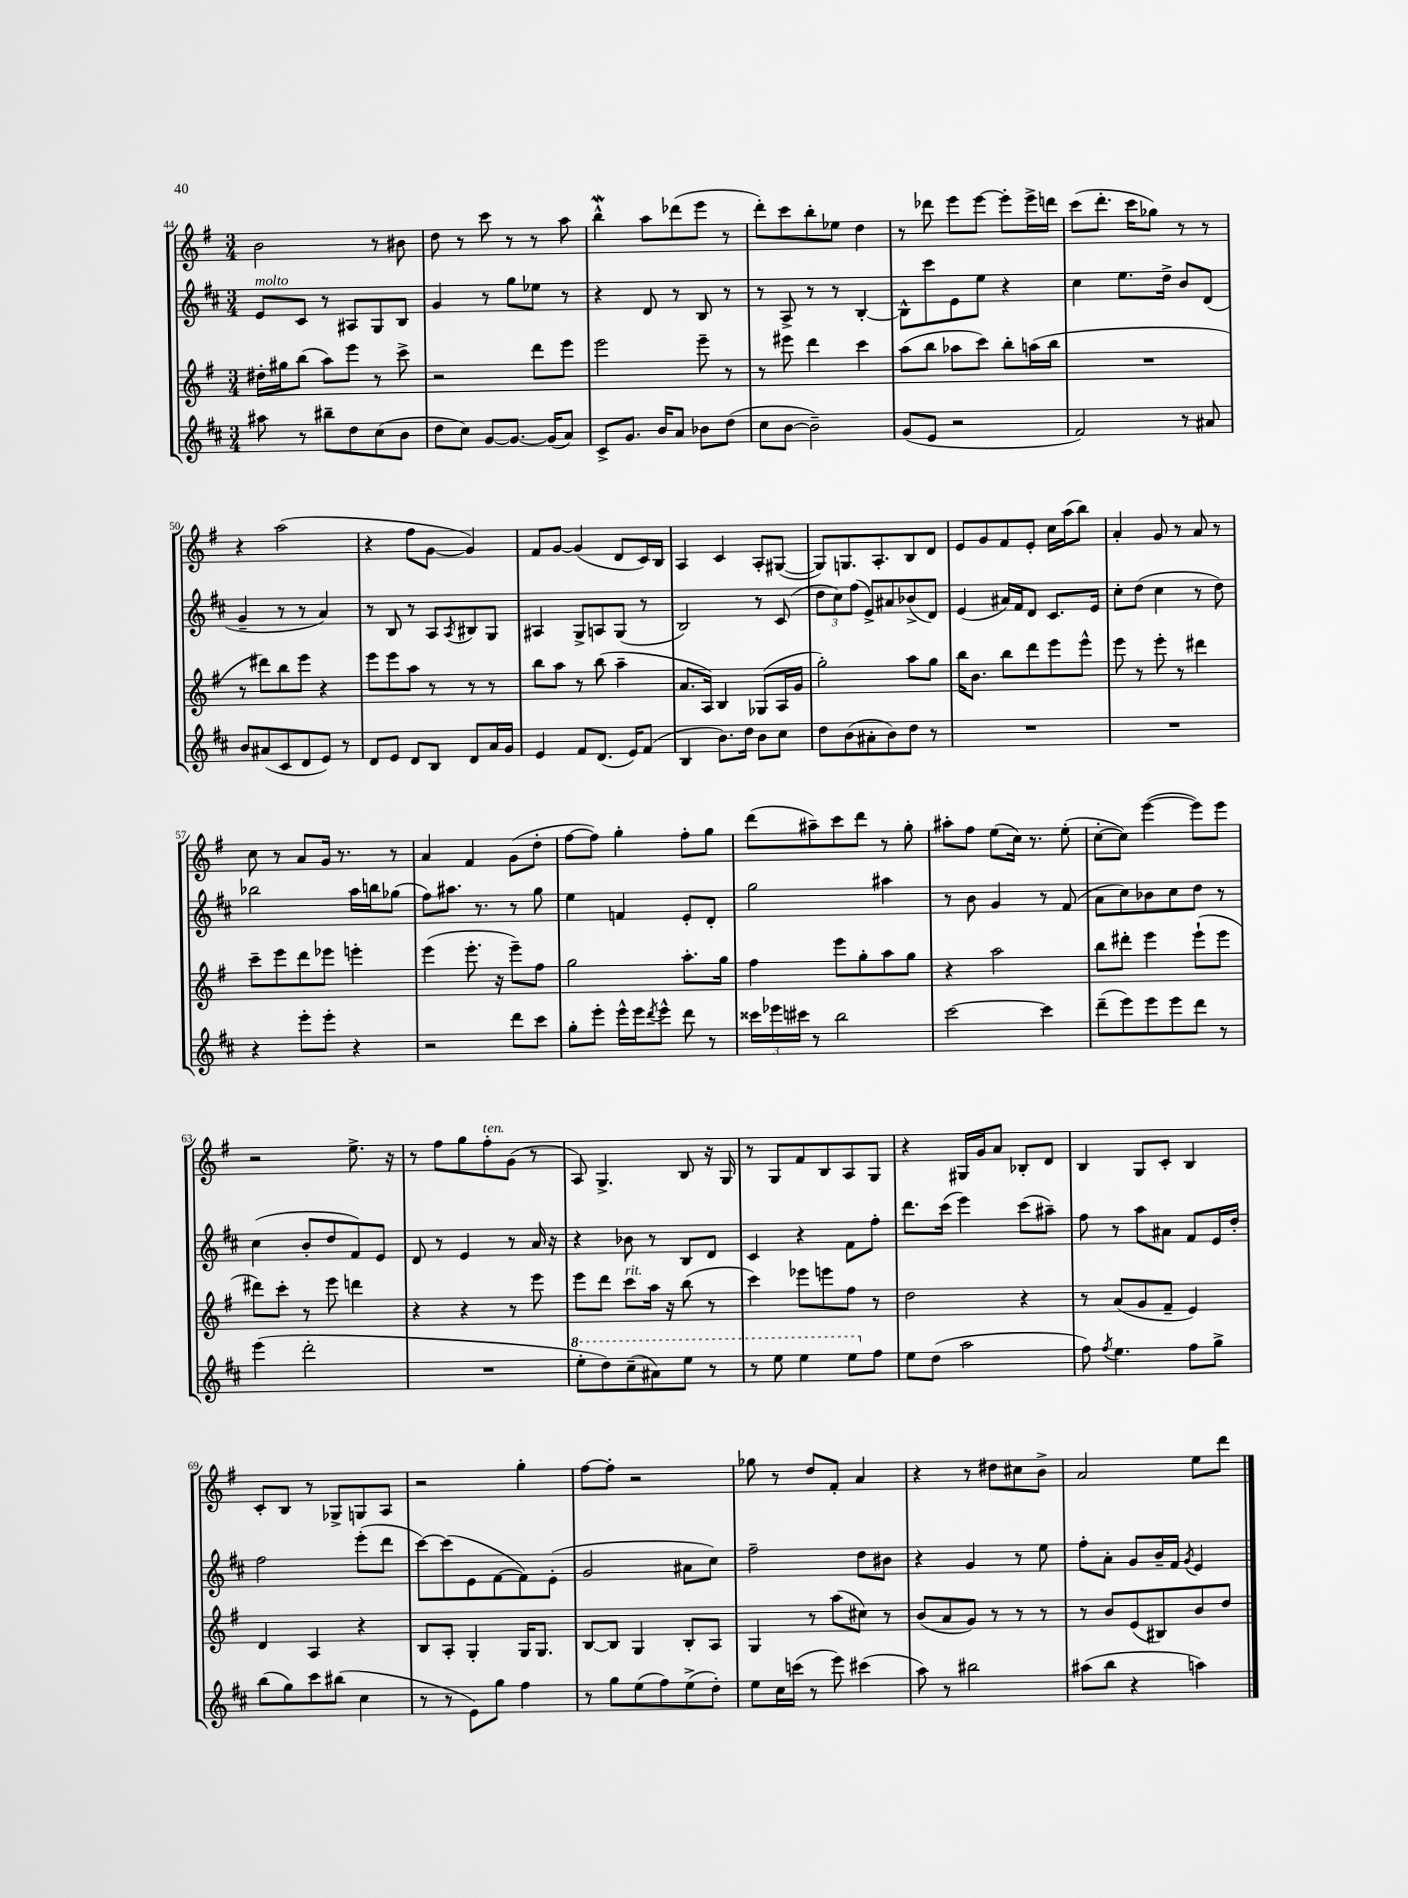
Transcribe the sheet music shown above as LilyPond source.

<<
\new StaffGroup <<
\new Staff = "s0" {
    \clef treble \key g \major \numericTimeSignature \time 3/4
    b'2 r8 bis'8 |
    d''8 r8 c'''8 r8 r8 a''8 |
    b''4-^\mordent a''8 des'''8( e'''8 r8 |
    d'''8-.) c'''8 b''8-. ees''8 d''4 |
    r8 des'''8 e'''8 e'''8~ e'''8-. e'''16-> d'''16 |
    c'''8( d'''8.-. c'''16 ges''8) r8 r8 |
    r4 a''2( |
    r4 fis''8 g'8~ g'4) |
    fis'8 g'8~ g'4( d'8 c'16) b16 |
    a4 c'4 a8-. gis8~( |
    gis8) g8. a8.-. b8 d'8 |
    e'8 g'8 fis'8 e'8-. c''16 a''16( b''8) |
    a'4-. g'8 r8 a'8 r8 |
    c''8 r8 a'8 g'16 r8. r8 |
    a'4 fis'4 g'8( d''8-. |
    fis''8~ fis''8) g''4-. fis''8-. g''8 |
    d'''8( ais''8--) c'''8 d'''8 r8 g''8-. |
    ais''8-. fis''8 e''8( c''16) r8. e''8-.( |
    c''8~-. c''8) e'''4~( e'''8) e'''8 |
    r2 e''8.-> r16 |
    r8 fis''8 g''8 fis''8-.^\markup { \italic "ten." } g'8( r8 |
    a8) g4.-> b8 r16 g16 |
    r8 g8 fis'8 b8 a8 g8 |
    r4 gis16 g'16 a'8 bes8-. d'8 |
    b4 g8 c'8-. b4 |
    c'8-. b8 r8 ges8-> g8 a8 |
    r2 g''4-. |
    fis''8~ fis''8-. r2 |
    ges''8 r8 d''8 fis'8-. a'4 |
    r4 r8 dis''8 cis''8 b'8-> |
    a'2 e''8 d'''8 \bar "|." |
}
\new Staff = "s1" {
    \clef treble \key d \major \numericTimeSignature \time 3/4
    e'8^\markup { \italic "molto" } cis'8 r8 ais8 g8 b8 |
    g'4 r8 g''8 ees''8 r8 |
    r4 d'8 r8 b8 r8 |
    r8 a8-> r8 r8 b4~-. |
    b8-^ cis'''8 e'8 e''8 r4 |
    cis''4 e''8. d''16-> b'8 d'8( |
    g'4-- r8 r8 a'4) |
    r8 b8 r8 a8 \acciaccatura { a8 } bis8 g8 |
    ais4 g8-> a8 g8( r8 |
    b2) r8 cis'8( |
    \tuplet 3/2 { d''8 cis''8) fis''8( } e'8->) ais'8 bes'8->( d'8) |
    e'4( ais'16) fis'16 d'8 cis'8. e'16 |
    cis''8-. d''8( cis''4 r8 d''8) |
    bes''2 a''16 b''16 ges''8( |
    fis''8) ais''8. r8. r8 g''8 |
    e''4 f'4 e'8-. d'8-. |
    g''2 ais''4 |
    r8 b'8 g'4 r8 fis'8( |
    a'8 cis''8) bes'8 cis''8 d''8 r8 |
    cis''4( b'8-. d''8 fis'8) e'8 |
    d'8 r8 e'4 r8 a'16 r16 |
    r4 bes'8 r8 b8 d'8 |
    cis'4 r4 fis'8 fis''8-. |
    d'''8. cis'''16( e'''4) cis'''8( ais''8--) |
    fis''8 r8 a''8 ais'8 fis'8 e'16 d''16-. |
    fis''2 e'''8-.( d'''8 |
    cis'''8~) cis'''8( e'8 fis'8~ fis'8) e'8-.( |
    g'2 ais'8 cis''8) |
    fis''2-- d''8 bis'8 |
    r4 g'4 r8 e''8 |
    fis''8-. a'8-. g'8 b'16-- fis'16 \acciaccatura { g'8 } e'4 \bar "|." |
}
\new Staff = "s2" {
    \clef treble \key g \major \numericTimeSignature \time 3/4
    dis''16-. gis''16 b''8( a''8) e'''8 r8 c'''8-> |
    r2 d'''8 e'''8 |
    e'''2 e'''8-- r8 |
    r8 eis'''8 d'''4 c'''4 |
    a''8( b''8 aes''8 c'''8) b''8-. a''16( b''16 |
    R2. |
    r8 dis'''8) b''8 e'''8 r4 |
    e'''8 e'''8 a''8 r8 r8 r8 |
    b''8 a''8 r8 b''8( a''4-- |
    a'8. a16) b4 ges8( a16 g'16 |
    g''2-.) a''8 g''8 |
    b''16 b'8. b''8 d'''8 e'''8 e'''8-^ |
    e'''8 r8 e'''8-. r8 dis'''4 |
    c'''8-- e'''8 d'''8 ees'''8 e'''4-. |
    e'''4( e'''8.-. r16 e'''8--) fis''8 |
    g''2 a''8.-. g''16 |
    fis''4 e'''8 g''8-. a''8 g''8 |
    r4 a''2 |
    b''8 dis'''8-. e'''4 e'''8-!( e'''8 |
    dis'''8) c'''8-. r8 e'''8 d'''4 |
    r4 r4 r8 e'''8 |
    e'''8 d'''8 c'''8^\markup { \italic "rit." } a''16 r16 b''8( r8 |
    c'''4) ees'''8 e'''8 fis''8 r8 |
    d''2 r4 |
    r8 a'8( g'8 fis'8-- e'4) |
    d'4 a4 r4 |
    b8 a8-. g4-. g16 g8. |
    b8~ b8 g4 b8-. a8 |
    g4 r8 a''8( cis''8) r8 |
    b'8( a'8 g'8) r8 r8 r8 |
    r8 b'8 e'8( bis8) b'8 d''8 \bar "|." |
}
\new Staff = "s3" {
    \clef treble \key d \major \numericTimeSignature \time 3/4
    ais''8 r8 bis''8-- d''8 cis''8( b'8 |
    d''8 cis''8) g'8~ g'8.~ g'16( a'8) |
    cis'8-> g'8. b'16 a'8 bes'8 d''8( |
    cis''8 b'8~ b'2--) |
    g'8( e'8 r2 |
    fis'2) r8 ais'8 |
    b'8 ais'8( cis'8 d'8 e'8) r8 |
    d'8 e'8 d'8 b8 d'8 a'16 g'16 |
    e'4 fis'8 d'8.( e'16) fis'8( |
    b4 b'8.) d''16 b'8 cis''8 |
    d''8 b'8( ais'8-. b'8) d''8 r8 |
    R2. |
    R2. |
    r4 e'''8-. e'''8-. r4 |
    r2 d'''8 cis'''8 |
    g''8-. e'''8-. e'''16-^ e'''16 \acciaccatura { d'''8 } e'''8-^ d'''8 r8 |
    \tuplet 3/2 { cisis'''16 ees'''16 cis'''16 } r8 b''2 |
    cis'''2~ cis'''4 |
    d'''8--( e'''8) e'''8 e'''8 d'''8 r8 |
    e'''4( d'''2-. |
    R2. |
    \ottava #1 e'''8-. d'''8) cis'''8--( ais''8) e'''8 r8 |
    r8 e'''8 e'''4 e'''8 \ottava #0 fis''8 |
    e''8 d''8( a''2 |
    fis''8) \acciaccatura { fis''8 } e''4. fis''8 g''8-> |
    b''8( g''8) cis'''8 bis''8( cis''4 |
    r8 r8 e'8) g''8 fis''4 |
    r8 g''8 e''8( fis''8) e''8->( d''8-.) |
    e''8 cis''16 c'''16( r8 e'''8) cis'''4( |
    a''8) r8 bis''2 |
    ais''8( b''8 r4 a''4) \bar "|." |
}
>>
>>
\layout { \context { \Score currentBarNumber = #44 } }
